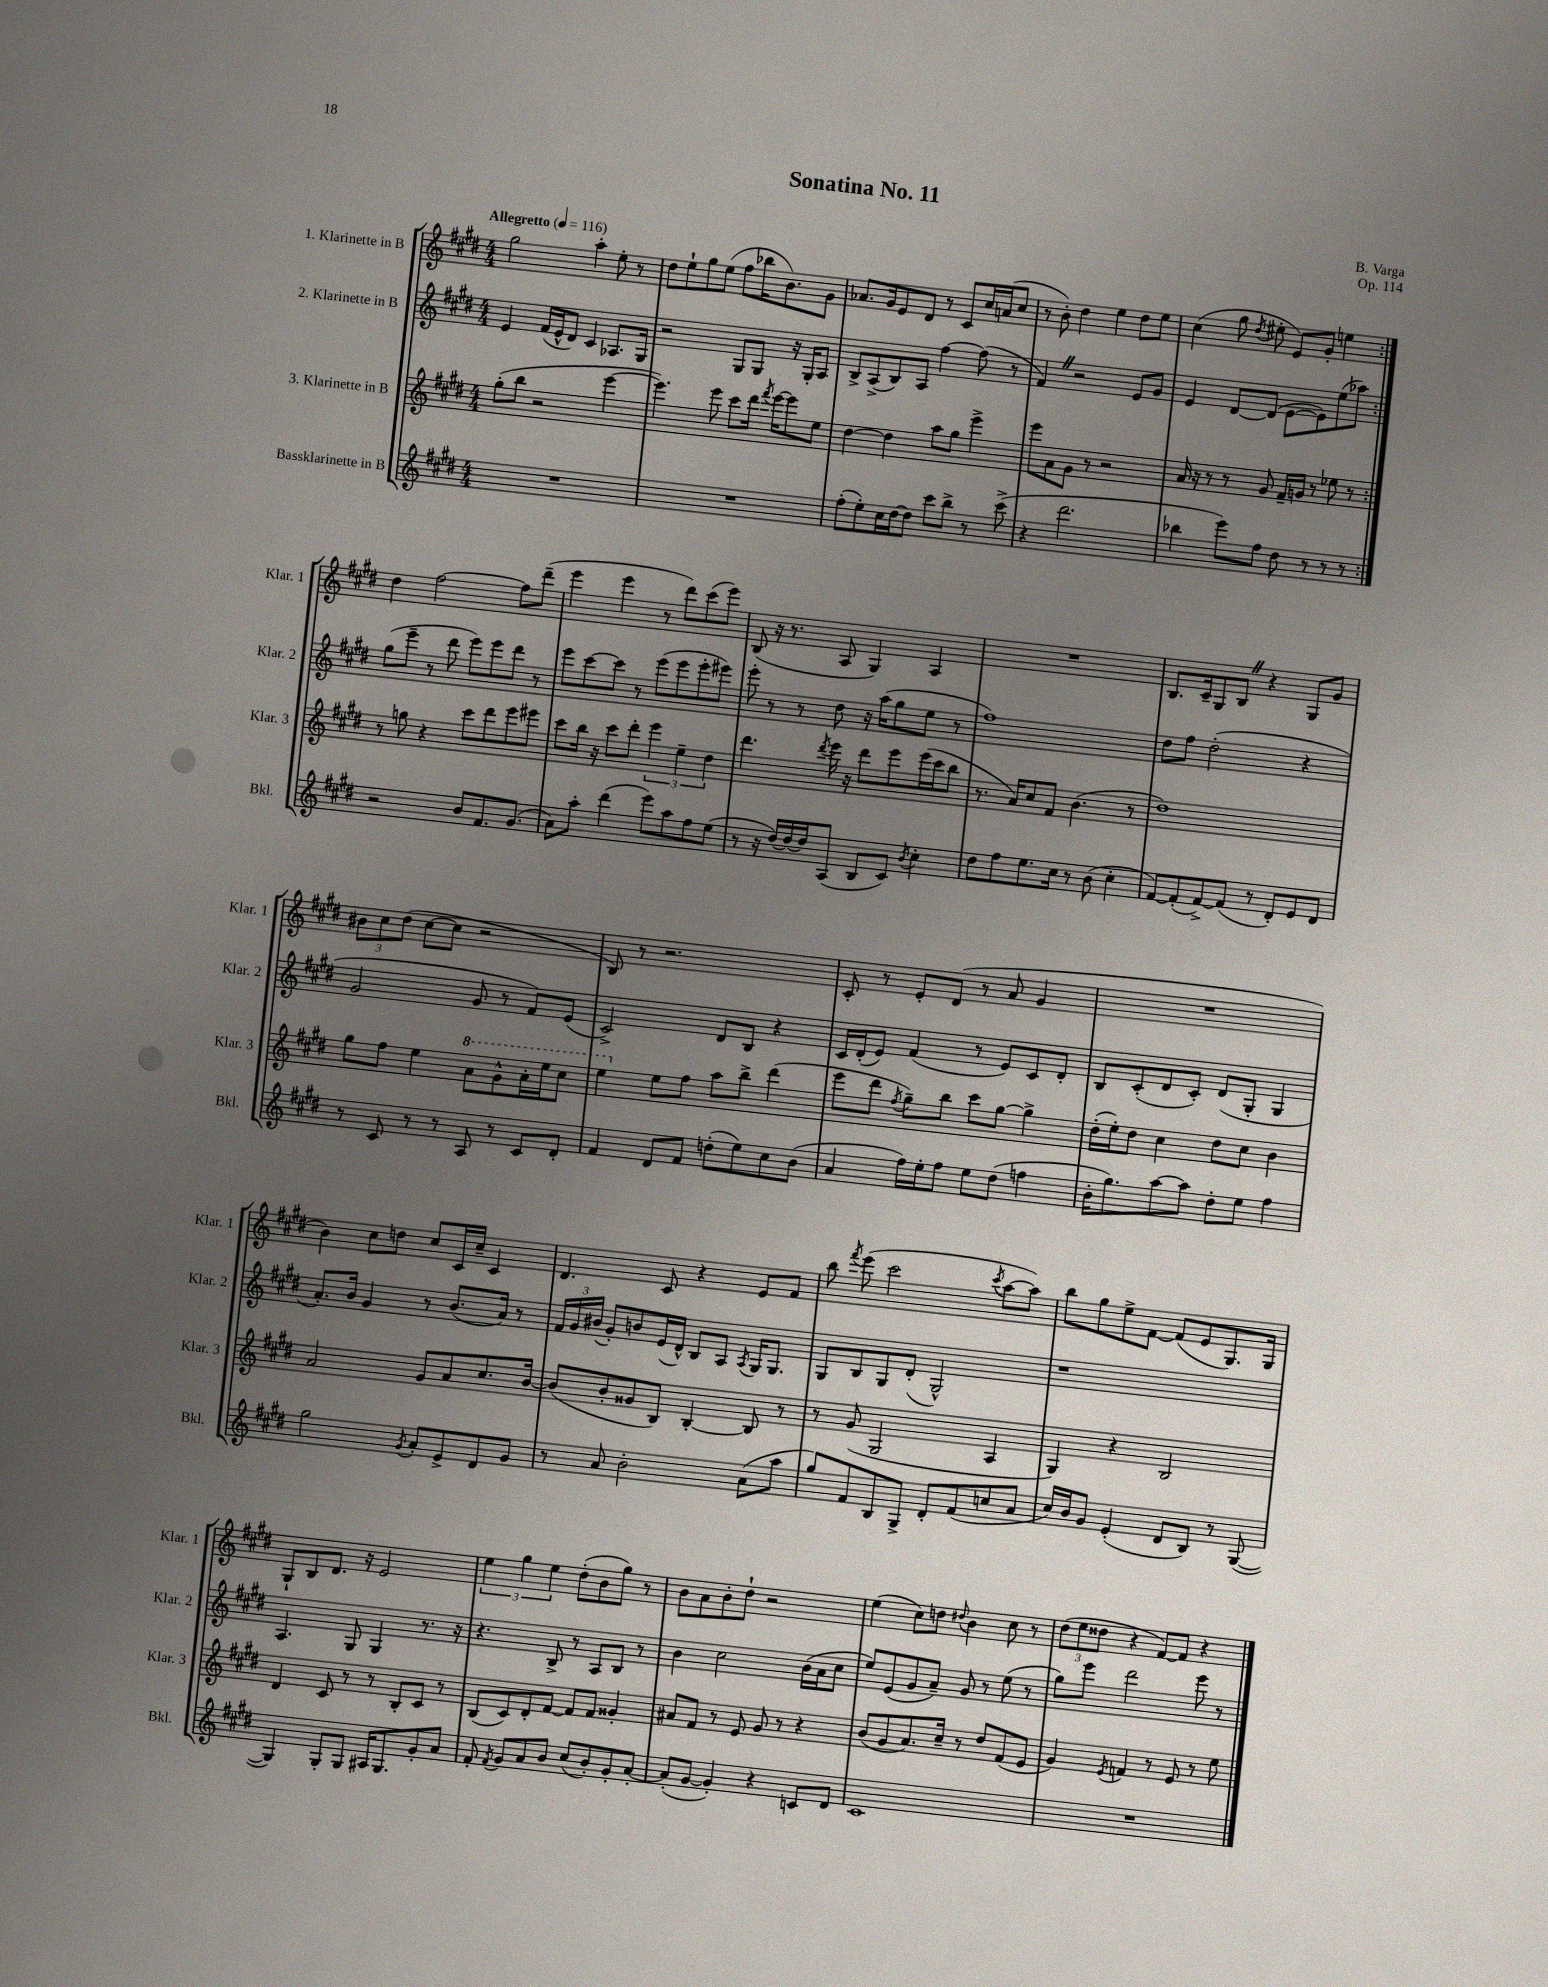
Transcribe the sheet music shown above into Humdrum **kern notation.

**kern	**kern	**kern	**kern
*staff4	*staff3	*staff2	*staff1
*clefG2	*clefG2	*clefG2	*clefG2
*k[f#c#g#d#]	*k[f#c#g#d#]	*k[f#c#g#d#]	*k[f#c#g#d#]
*M4/4	*M4/4	*M4/4	*M4/4
*MM116	*MM116	*MM116	*MM116
1r	(8gg#'	4e	2gg#
.	8bb	.	.
.	2r	(16f#	.
.	.	16e^^	.
.	.	8d#)	.
.	.	4c#	4aa'
.	[4eee	8.A-	8ee'
.	.	.	8r
.	.	16G#	.
=	=	=	=
1r	4.eee])	2r	8dd#
.	.	.	8ee`
.	.	.	8gg#
.	8eee	.	(8ee
.	8ccc#	8G#	8ff#
.	16ddd#	8G#	16bb-
.	8qfff#	.	.
.	[16eee	.	8.b)
.	8eee]	16r	.
.	.	16G#'	.
.	8ee	8A	8g#
=	=	=	=
(8ff#'	[4dd#	8B^	8.a-
8ee')	.	(8A^	.
.	.	.	16g#
16cc#	4dd#]	8B)	8e
[16dd#	.	.	.
8dd#]	.	8A	8d#
8ccc#	8aa	[4ff#	8r
8bb^	8gg#	.	8c#
8r	4eee^	(8ff#]	16cc#
.	.	.	(16a
(8ccc#^	.	8r	8cc#
=	=	=	=
4r	8eee	4f#)	8r
.	8a	.	8b')
2.ddd#	8g#	2r	4dd#
.	8r	.	.
.	2r	.	4ee
.	.	8e	8dd#
.	.	8g#	8ee
=	=	=	=
4bb-	16a	4e	(4cc#
.	16r	.	.
.	8r	.	.
8eee)	8r	[8d#	8gg#
.	.	.	8qdd#
8ff#	8g#	(8d#]	8ee#'
8dd#	16f#~	[8e	8e)
.	16g	.	.
8r	8r	8e])	8g#'
8r	8ee-	(8ee	4ee
8r	8r	8aa-)	.
=:|!	=:|!	=:|!	=:|!
2r	8r	(8gg#	4dd#
.	8gg	8eee~	.
.	4r	8r	[2ff#
.	.	8ddd#	.
8b	8ccc#	8eee)	.
8.f#	8ddd#	8eee	.
.	8eee	8ddd#	8ff#]
(8.g#	.	.	.
.	8eee#	8r	(8ddd#~
=	=	=	=
8a)	8ccc#	8eee	4eee
8aa'	16bb	[8ccc#	.
.	16r	.	.
(4ddd#	8ccc#	8ccc#]	4eee
.	8ddd#'	8r	.
8eee)	6eee	(8eee	8r
8aa	.	8eee	8ddd#)
.	6ee~	.	.
8ff#	.	8eee'	(8ccc#
.	6dd#	.	.
(8ee	.	8eee#)	8eee)
=	=	=	=
8r	4.ddd#	8eee'	(8B
16r	.	8r	16r
[16dd#)	.	.	8.r
16dd#_	.	8r	.
16dd#]	.	.	.
.	8qddd#	.	.
(8A	16eee	8dd#	8A
.	16r	.	.
8B	8ddd#	16r	4G#)
.	.	(16aa	.
8c#)	8eee	8gg#	.
8qb	.	.	.
4cc#'	(16eee	8ee	4A
.	16ccc#	.	.
.	8bb	8r	.
=	=	=	=
8dd#	8.r	1ff#)	1r
8ff#	.	.	.
.	16a)	.	.
8.ee	8cc#	.	.
.	8f#	.	.
16cc#	.	.	.
8r	(4.b	.	.
(8b	.	.	.
4cc#'	.	.	.
.	8r	.	.
=	=	=	=
[8f#)	1dd#)	8dd#	8.B
(8f#']	.	8ff#	.
.	.	.	16c#~
[8f#^)	.	(2dd#'	8G#
(8f#]	.	.	8B
8r	.	.	4r
8d#')	.	.	.
8e	.	4r	8G#
8d#	.	.	8g#
=	=	=	=
8r	8gg#	2g#	12b#
.	.	.	12cc#
8c#	8ff#	.	.
.	.	.	(12dd#
8r	4ee	.	[8cc#
8r	.	.	8cc#]
8A	8aa	8g#	2r
8r	8gg#^^	8r	.
8c#	16aa'	8f#)	.
.	16eee	.	.
8d#'	8ccc#	(8e	.
=	=	=	=
4f#	4eee	2c#^)	8B)
.	.	.	8r
8d#	8ee	.	2.r
8f#	8ff#	.	.
(8dd'	8aa	8d#	.
8ee)	8bb^	8B	.
8cc#	(4ddd#	4r	.
(8b	.	.	.
=	=	=	=
4a	8eee	16c#	8c#'
.	.	(16d#'	.
.	8ddd#	8e)	8r
.	8qff#	.	.
16ff#)	8gg#~)	(4f#	8e'
16ee'	.	.	.
8ff#	8bb	.	(8d#
8ee	8ccc#	8r	8r
(8dd#	[8gg#	8e)	8a
4ff	4gg#^]	8c#	4g#
.	.	8d#'	.
=	=	=	=
16b'	(16dd#'	8B	1r
8.gg#)	16ee')	.	.
.	8dd#	(8c#'	.
[8aa	4cc#	8d#	.
8aa]	.	8c#')	.
8dd#'	8dd#	(8d#	.
8ee	8cc#	8G#'	.
4ff#	4b	4G#	.
=	=	=	=
2gg#	2a	8.a')	4b)
.	.	16b	.
.	.	4g#	8cc#
.	.	.	8dd
8qg#	.	.	.
8a'	8g#	8r	8cc#
8e^	8a	(8.b	16c#
.	.	.	16cc#~
8d#	8.cc#	.	4c#
.	.	16a)	.
8g#	.	8r	.
.	[16b	.	.
=	=	=	=
8r	(8b]	24f#	4.d#
.	.	24g#	.
.	.	(24b#	.
8a	8b'	8g#')	.
2b'	8g##	8b	.
.	8B)	(16e	8c#
.	.	16d#^^)	.
.	[4B'	8B	4r
.	.	8A	.
.	.	8qA	.
(8a	8B]	16G#	8e
.	.	8.G#	.
8aa	8r	.	8f#
=	=	=	=
8gg#)	8r	8G#	8bb
.	.	.	8qfff#
8f#	(8g#	8B	(8eee
8B	2G#	8G#	2ccc#
8G#^	.	(8d#'	.
8d#'	.	2G#^^)	.
(8f#	.	.	.
.	.	.	8qccc#
8cc	4A	.	[8aa
8a	.	.	8aa])
=	=	=	=
16cc#)	4G#)	1r	8bb
16b	.	.	.
8g#	.	.	8gg#
(4e'	4r	.	8ee^
.	.	.	[8f#
8d#	2B	.	(8f#]
8B)	.	.	8e
8r	.	.	8.G#)
([8G#	.	.	.
.	.	.	16G#
=	=	=	=
4G#])	4d#	4.A	8G#`
.	.	.	8B
8G#'	8c#	.	8.d#
8G#	8r	8G#	.
.	.	.	16r
16A#	8r	4G#	2e
8.G#	.	.	.
.	8B'	.	.
8g#'	8c#	8.r	.
8a	8r	.	.
.	.	16r	.
=	=	=	=
8f#'	(8B	4.r	6ee
8qf#	.	.	.
8g#	8c#)	.	.
.	.	.	6gg#
8a	8d#'	.	.
.	.	.	6ee
8b	[8f#	8B^	.
(8cc#	8f#]	8r	(8dd#'
8b')	8f#	8A	8b
8g#'	4g##'	8B	8gg#)
[8a'	.	8r	8r
=	=	=	=
(8a']	8a#	4b	8b
[8g#	8f#	.	8a
4g#'])	8r	2cc#	8b'
.	8e	.	8dd#`
4r	8g#	.	2r
.	8r	.	.
8c	4r	(16b	.
.	.	16a	.
8d#	.	8cc#	.
=	=	=	=
1c#	(8b	8ee)	(4ee
.	8g#	(8e	.
.	8.a)	8g#	8cc#)
.	.	8a~)	8dd
.	16cc#~	.	.
.	.	.	8qqdd#
.	8r	8g#	4b
.	8dd#	8r	.
.	(8f#	(8ee	8cc#
.	8e	8r	8r
=	=	=	=
1r	4g#)	8gg#)	(12dd#
.	.	.	12ee
.	.	8eee	.
.	.	.	12dd##
.	8qe	.	.
.	4f	2ddd#	4r
.	8r	.	[8f#)
.	8e	.	8f#]
.	8r	8eee	4r
.	8ee	8r	.
==	==	==	==
*-	*-	*-	*-
